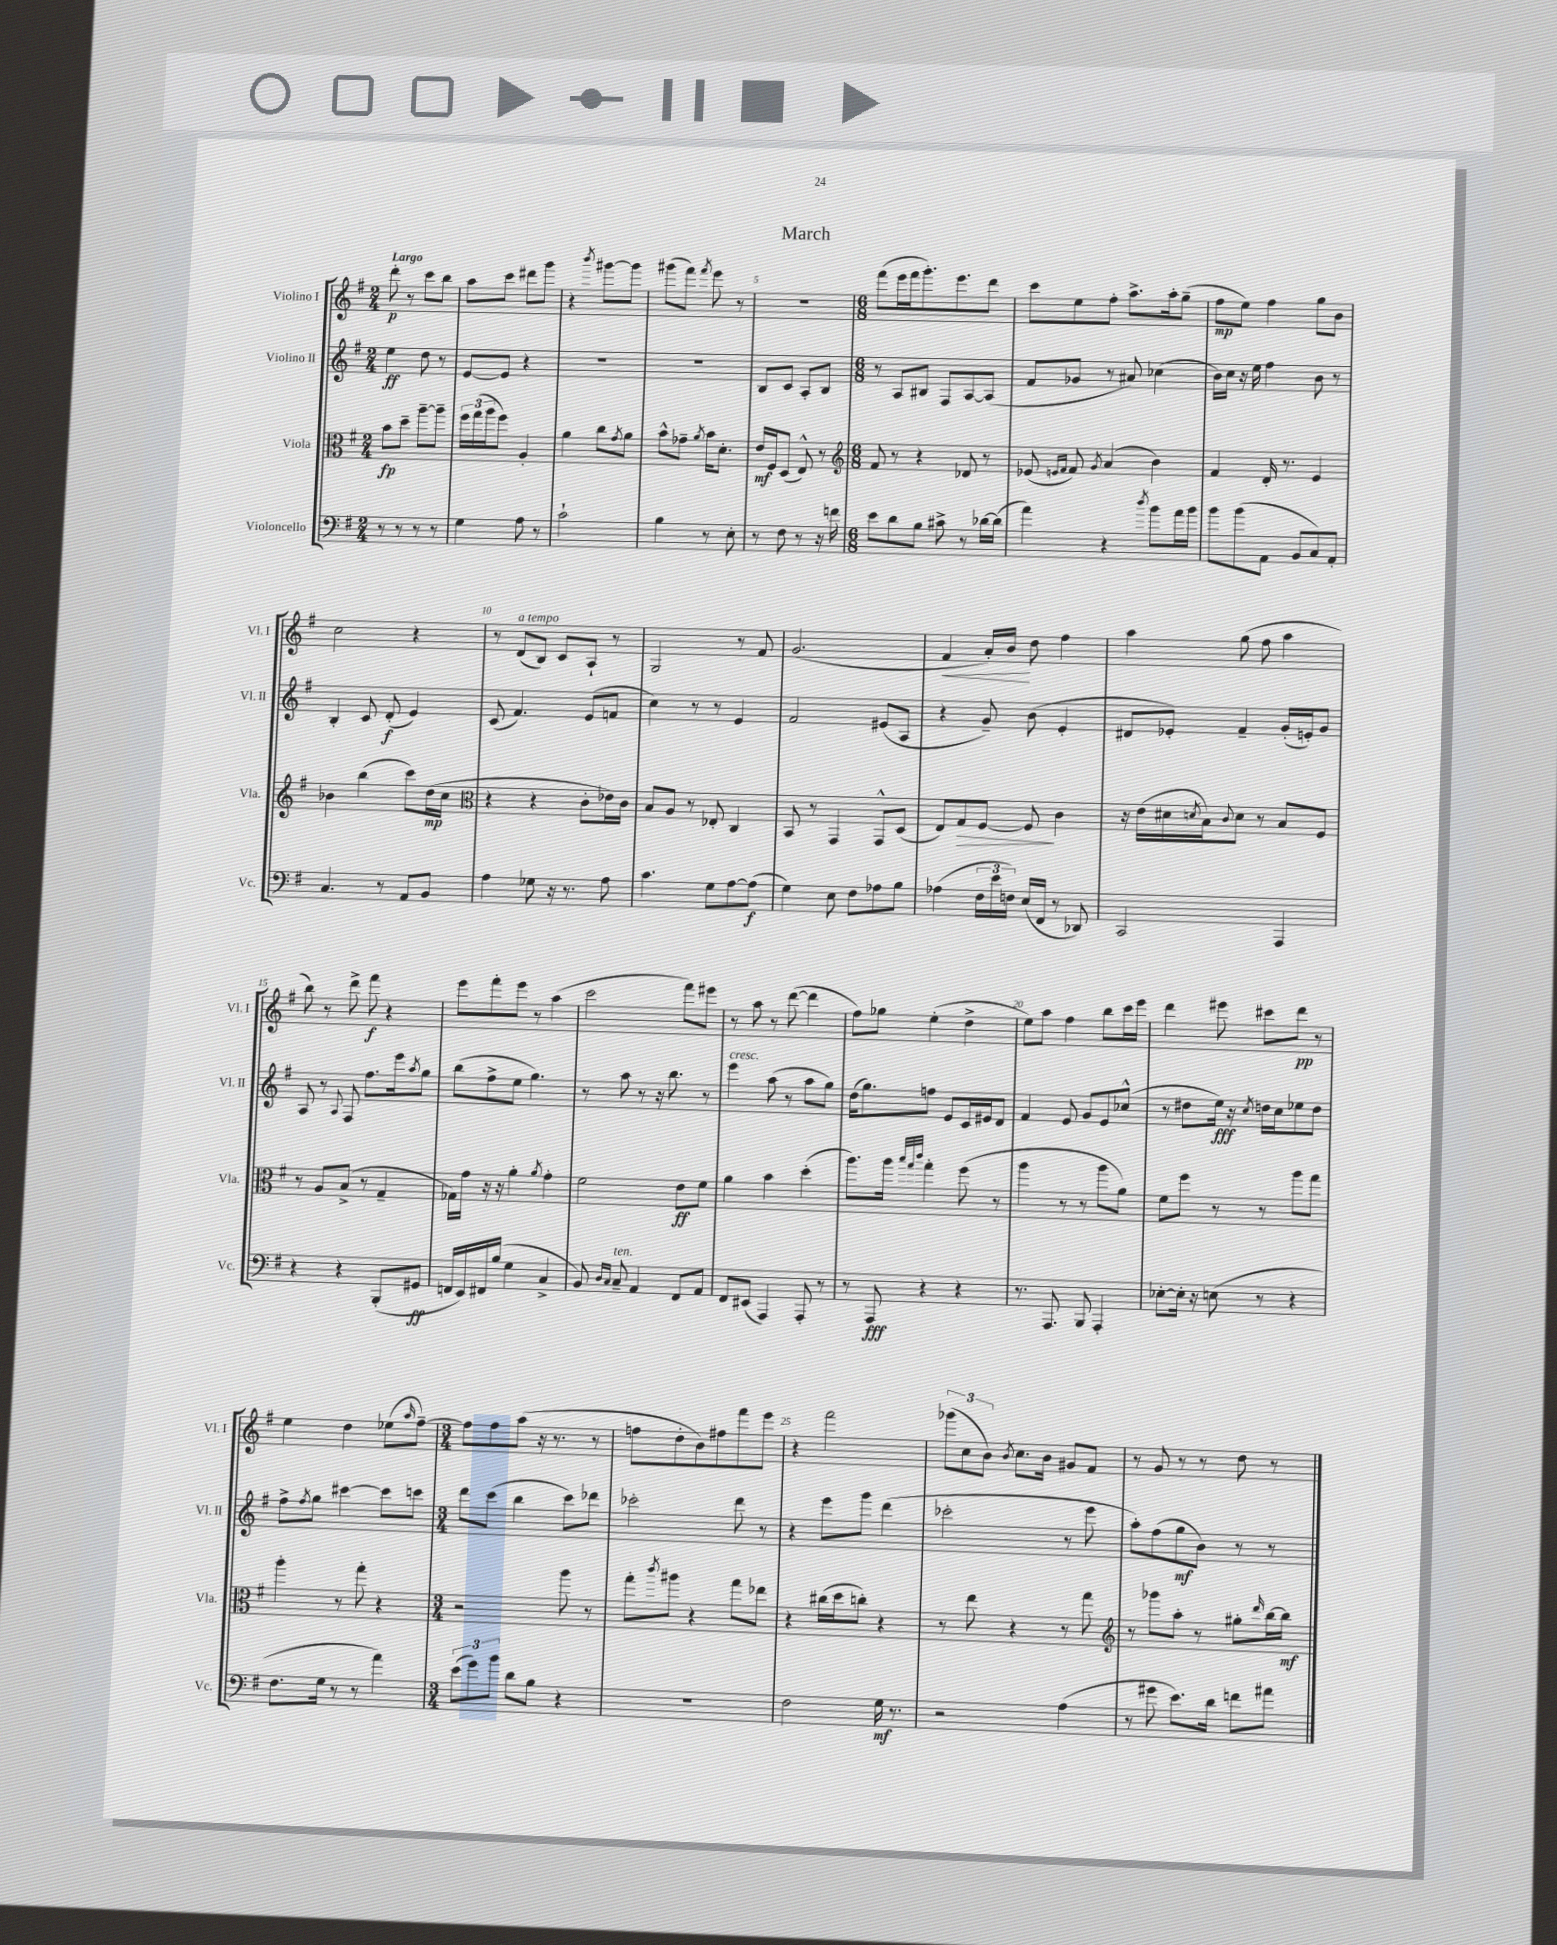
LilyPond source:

\header { title = "March" }
<<
\new StaffGroup <<
\new Staff = "s0" \with { instrumentName = "Violino I" shortInstrumentName = "Vl. I" } {
    \clef treble \key g \major \numericTimeSignature \time 2/4 \tempo "Largo"
    d'''8-.\p r8 c'''8 b''8 |
    a''8 c'''8 dis'''8 g'''8 |
    r4 \acciaccatura { b'''8 } gis'''8~ gis'''8 |
    gis'''8( fis'''8) \acciaccatura { fis'''8 } e'''8 r8 |
    R2 |
    \numericTimeSignature \time 6/8 fis'''8( e'''16 fis'''16 g'''8.-.) e'''8. d'''8 |
    c'''8 e''8 fis''8-. a''8.-> a''16-. g''8--( |
    fis''8\mp e''8) fis''4 g''8 b'8 |
    c''2 r4 |
    r8 d'8^\markup { \italic "a tempo" }( b8) c'8 a8-! r8 |
    g2 r8 fis'8 |
    g'2.( |
    fis'4\< a'16-.) b'16\! d''8 fis''4 |
    a''4 g''8( fis''8 a''4 |
    b''8) r8 d'''8-> fis'''8\f r4 |
    e'''8 fis'''8-. e'''8 r8 a''4( |
    c'''2 fis'''8) eis'''8 |
    r8 a''8 r8 d'''8~( d'''4 |
    fis''8) ges''8 e''4-.( d''4-> |
    e''8) a''8 fis''4 b''8 c'''16 e'''16 |
    d'''4 eis'''8 cis'''8 d'''8\pp r8 |
    e''4 d''4 ees''8( \grace { a''16 } fis''8~--) |
    \numericTimeSignature \time 3/4 fis''8 fis''8 a''8( r16 r8. r8 |
    f''8 d''8-. b'8) fis''8 fis'''8 e'''8 |
    r4 fis'''2 |
    \tuplet 3/2 { ges'''8( c''8 b'8) } \acciaccatura { b'8 } c''8. b'16 gis'8 fis'8 |
    r8 g'8 r8 r8 d''8 r8 \bar "|." |
}
\new Staff = "s1" \with { instrumentName = "Violino II" shortInstrumentName = "Vl. II" } {
    \clef treble \key g \major \numericTimeSignature \time 2/4
    e''4\ff d''8 r8 |
    e'8~ e'8 r4 |
    r2 |
    R2 |
    b8 c'8 a8-. b8 |
    \numericTimeSignature \time 6/8 r8 a8 bis8 fis8 a8~ a8( |
    fis'8 ges'8 r8 ais'8) ces''4( |
    b'16) c''16 r16 e''16 fis''4 b'8 r8 |
    b4-. c'8 d'8-.\f( e'4) |
    c'8( fis'4.) e'8( f'8 |
    c''4) r8 r8 e'4 |
    fis'2 eis'8( a8 |
    r4 g'8--) b'8( e'4-. |
    dis'8 ees'8-.) fis'4-- g'16-.( e'16-.) g'8 |
    a8 r8 \appoggiatura { a8 } fis8 fis''8. e'''16 \acciaccatura { a''8 } g''8 |
    b''8( fis''8-> e''8 g''4.) |
    r8 a''8 r8 r16 b''8. r8 |
    e'''4^\markup { \italic "cresc." } a''8( r8 a''8 g''8) |
    d''16( g''8.) f''8 e'8 c'16 eis'16 d'8 |
    fis'4 e'8 g'8 e'8 ces''8-^( |
    r8 dis''8 e''16\fff) r16 \acciaccatura { c''8 } d''16 c''16 ees''8 d''8 |
    fis''8-> \acciaccatura { fis''8 } g''8 cis'''4~ cis'''8 c'''8 |
    \numericTimeSignature \time 3/4 d'''8 c'''8( b''4 c'''8) des'''8 |
    ces'''2-. d'''8 r8 |
    r4 e'''8 g'''8 d'''4( |
    ces'''2-. r8 e'''8 |
    a''8-.) fis''8( g''8\mf b'8) r8 r8 \bar "|." |
}
\new Staff = "s2" \with { instrumentName = "Viola" shortInstrumentName = "Vla." } {
    \clef alto \key g \major \numericTimeSignature \time 2/4
    b'8\fp d''8-- a''8~-- a''8-- |
    \tuplet 3/2 { fis''16 g''16( a''16 } fis''8) a4-. |
    a'4 c''8 \acciaccatura { g'8 } a'8 |
    b'8-^ ges'8-- \acciaccatura { a'8 } b'16 d'8.-. |
    e'16\mf fis16 d8( e8-^) r8 |
    \numericTimeSignature \time 6/8 \clef treble fis'8 r8 r4 des'8 r8 |
    ees'8( \grace { e'16 fis'16 } fis'8) \acciaccatura { g'8 } a'4( b'4) |
    fis'4 d'16-. r8. e'4 |
    bes'4 b''4( c'''8) d''16\mp( c''16 |
    \clef alto r4 r4 c'8-. ees'16) c'16 |
    b8 a8 r8 ees8-. c4 |
    b,8 r8 g,4 g,8-^ d8( |
    e8) g8\> fis8~ fis8\! c'4 |
    r16 e'16( dis'16 \acciaccatura { d'8 } b16) \appoggiatura { c'8 } d'8 r8 b8 fis8 |
    r8 a8 b8->( r8 g4-- |
    ges16) g'16 r16 r16 a'4-. \acciaccatura { a'8 } g'4-. |
    fis'2 e'8\ff fis'8 |
    a'4 b'4 d''4-.( |
    a''8.) a''16 \grace { b''32 g''32 c'''32 } g''4-. fis''8( r8 |
    a''4 r8 r8 a''8 a'8) |
    fis'8 fis''8 r8 r8 a''8 g''8 |
    a''4-. r8 g''8-. r4 |
    \numericTimeSignature \time 3/4 r2 a''8 r8 |
    g''8-. \acciaccatura { c'''8 } ais''8 r4 g''8 ees''8 |
    r4 cis''16( d''16 c''8-.) r4 |
    r8 e''8 r4 r8 g''8 |
    \clef treble r8 ges'''8 a''8-. r8 gis''8-. \grace { d'''16 } b''16~ b''16\mf \bar "|." |
}
\new Staff = "s3" \with { instrumentName = "Violoncello" shortInstrumentName = "Vc." } {
    \clef bass \key g \major \numericTimeSignature \time 2/4
    r8 r8 r8 r8 |
    g4 a8 r8 |
    c'2-! |
    b4 r8 e8-. |
    r8 fis8 r8 r16 f'16 |
    \numericTimeSignature \time 6/8 e'8 d'8 b8 cis'8-> r8 des'16~ des'16( |
    a'4) r4 \acciaccatura { d''8 } b'8 a'16 b'16 |
    b'8 b'8( a,8 b,8 c8) a,8-. |
    c4. r8 a,8 b,8 |
    a4 ges8 r16 r8. a8 |
    c'4. g8 a8~ a8\f( |
    g4) e8 fis8 aes8 b8 |
    aes4( \tuplet 3/2 { fis16 e'16 f16) } e16( fis,16 r8 des,8) |
    c,2 a,,4 |
    r4 r4 b,,8-.( gis,8\ff |
    f,16 e,16) fis,16 b16( g4 c4-> |
    b,8) \grace { d16 c16 } c8--^\markup { \italic "ten." } a,4 fis,8 a,8 |
    fis,8 eis,8( a,,4) a,,8-. r8 |
    r8 a,,8\fff r4 r4 |
    r8. a,,8. b,,8 a,,4-. |
    ees8~-. ees16-. r16 e8( r8 r4 |
    fis8. g16 r8 r8 a'4) |
    \numericTimeSignature \time 3/4 \tuplet 3/2 { e'8( g'8) b'8 } d'8 b8 r4 |
    R2. |
    fis2 g16\mf r8. |
    r2 a4( |
    r8 gis'8 e'8.) d'16 f'8 ais'8 \bar "|." |
}
>>
>>
\layout { \context { \Score \override BarNumber.break-visibility = ##(#f #t #t) barNumberVisibility = #(every-nth-bar-number-visible 5) } }
